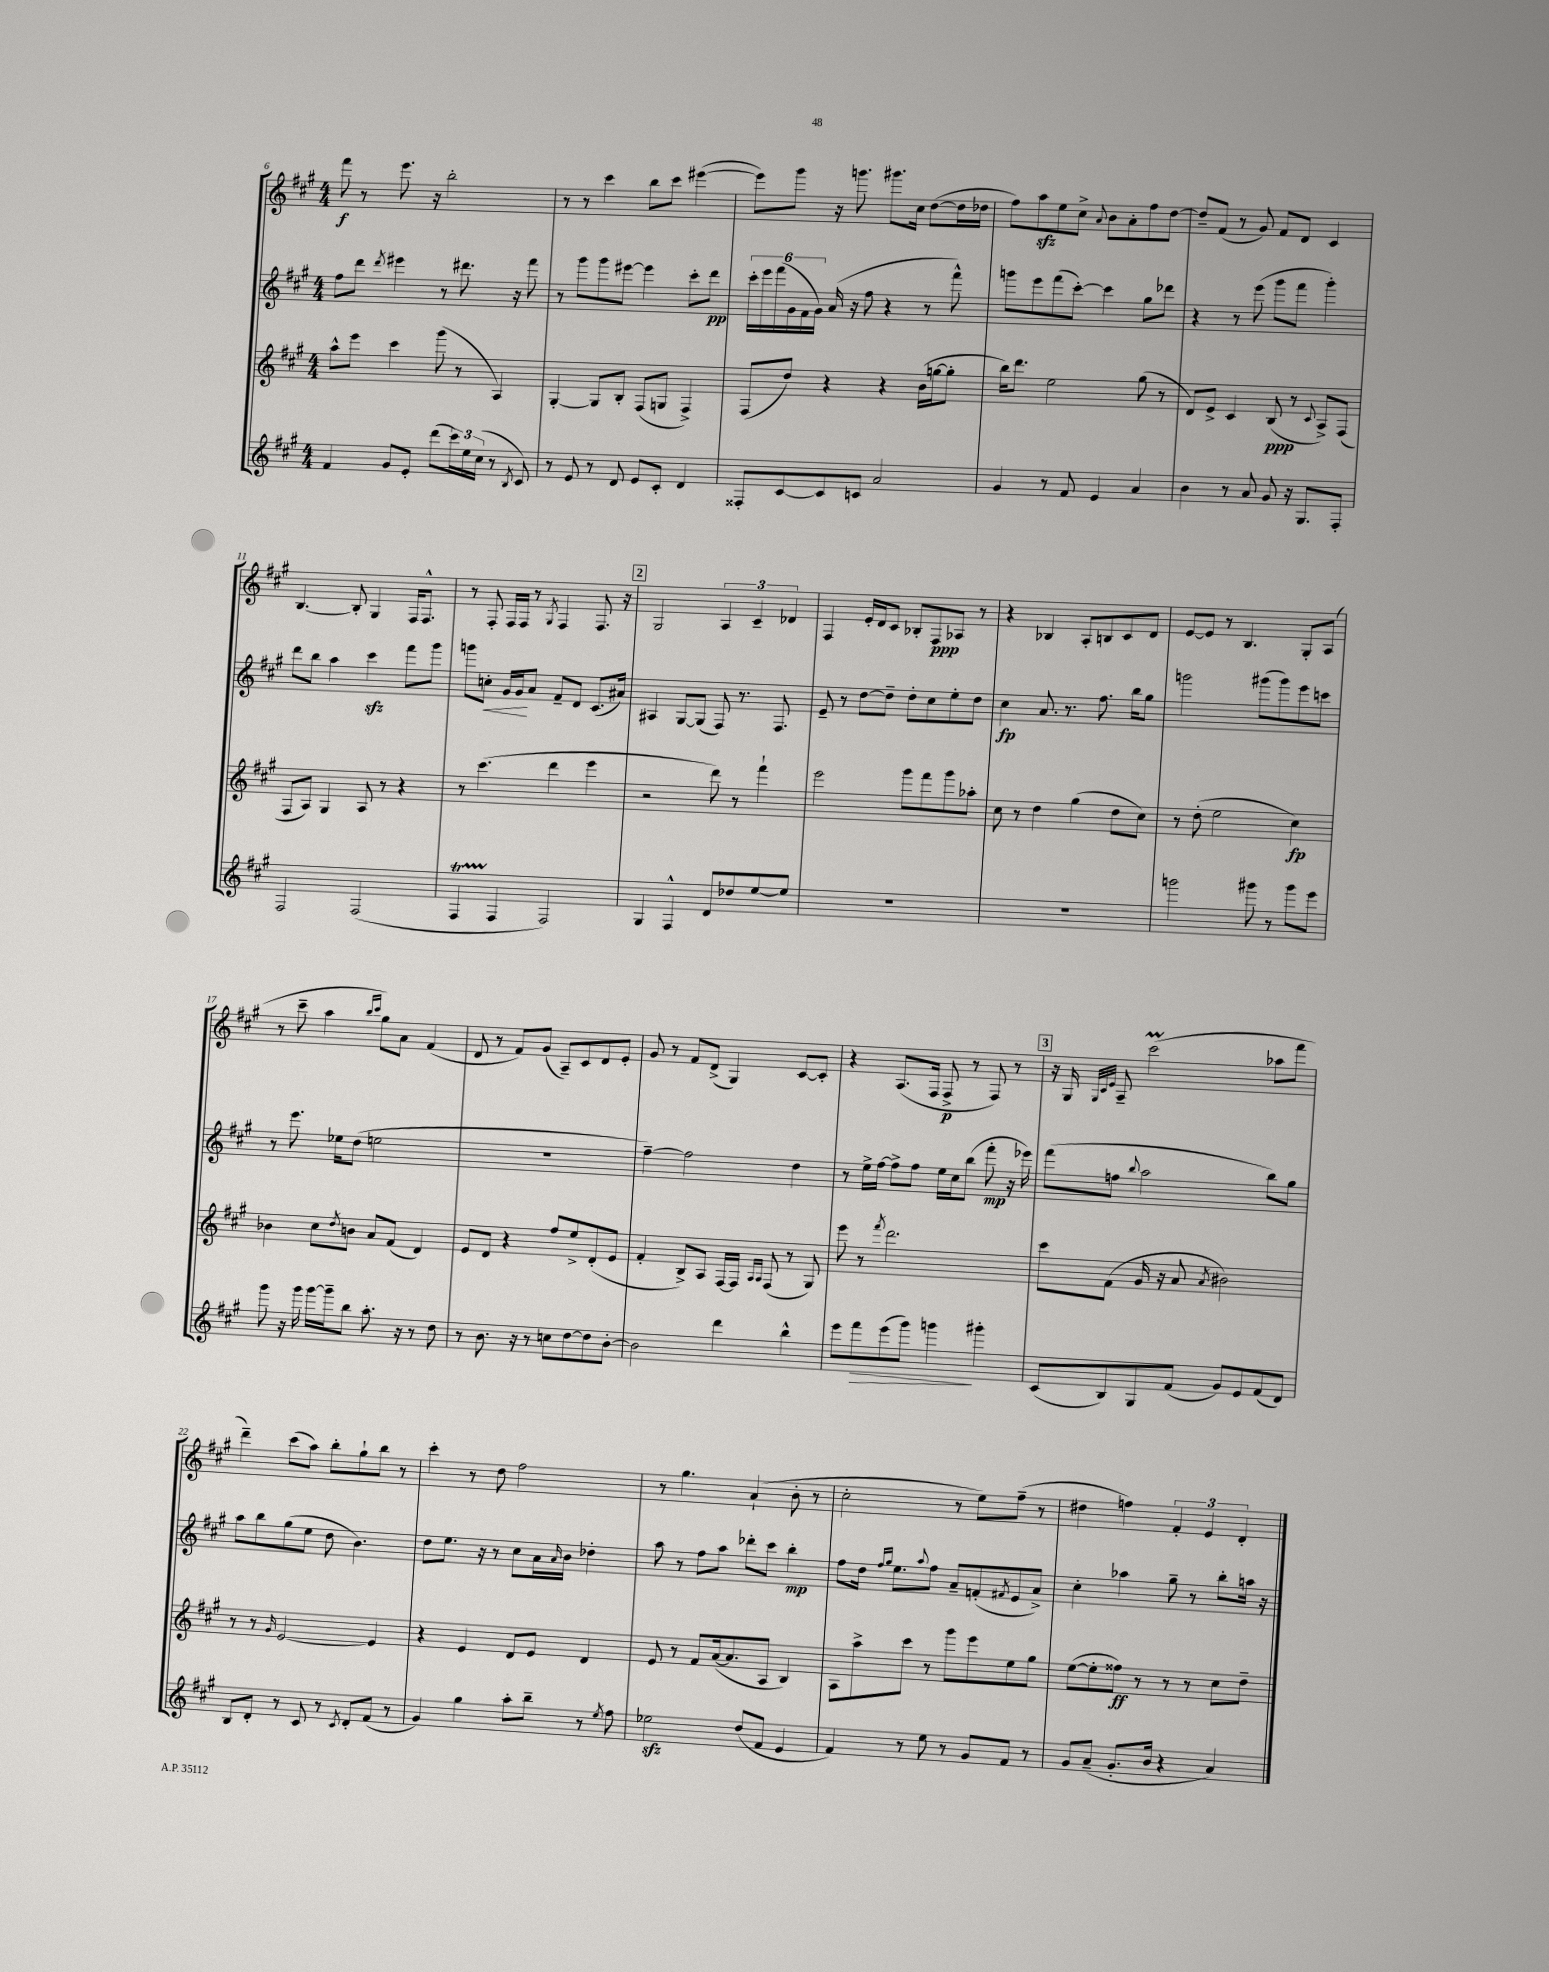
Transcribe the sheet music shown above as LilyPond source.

<<
\new StaffGroup <<
\new Staff = "s0" {
    \clef treble \key a \major \numericTimeSignature \time 4/4
    fis'''8\f r8 e'''8. r16 b''2-. |
    r8 r8 cis'''4 b''8 cis'''8 eis'''4~( |
    eis'''8) gis'''8 r16 g'''8. gis'''8. cis''16 d''8~( d''16 des''16 |
    fis''8) a''8\sfz e''8 cis''8-> \appoggiatura { a'8 } b'8 a'8-. fis''8 d''8~ |
    d''8-- fis'8( r8 gis'8) fis'8 d'8 cis'4 |
    b4.~ b8-. gis4 fis16 fis8.-^ |
    r8 fis8-. fis16 fis16 r8 \acciaccatura { gis8 } fis4 fis8. r16 |
    \mark \markup { \box "2" } gis2 \tuplet 3/2 { a4 cis'4-- des'4 } |
    fis4 e'16-. d'16 cis'8 bes8-. fis8\ppp aes8 r8 |
    r4 bes4 a8-. b8 cis'8 d'8 |
    e'8~ e'8 r8 b4. gis8-. a8( |
    r8 cis'''8-- a''4 \grace { b''16 cis'''16 } gis''8) a'8 fis'4( |
    d'8 r8 fis'8) gis'8( a8--) cis'8 d'8 e'8-. |
    gis'8 r8 fis'8 d'8->( gis4) cis'8~ cis'8-. |
    r4 a8.( fis16 fis8->\p r8 fis8) r8 |
    \mark \markup { \box "3" } r16 gis16 \grace { gis32 cis'32 e'32 } a8-- cis'''2\prall( aes''8 fis'''8 |
    d'''4--) cis'''8( a''8) b''8-. gis''8-! b''8 r8 |
    cis'''4-. r8 d''8 fis''2 |
    r8 gis''4. a'4-!( b'8-. r8 |
    cis''2-. r8 e''8) fis''8--( r8 |
    dis''4 f''4) \tuplet 3/2 { fis'4-. e'4 d'4-. } \bar "|." |
}
\new Staff = "s1" {
    \clef treble \key a \major \numericTimeSignature \time 4/4
    fis''8 d'''8 \acciaccatura { d'''8 } eis'''4 r8 dis'''8. r16 fis'''8 |
    r8 gis'''8 gis'''8 eis'''8~ eis'''4 cis'''8-. d'''8\pp |
    \tuplet 6/4 { cis'''16-. e'''16 fis'''16( gis'16 fis'16 gis'16) } a'16( r16 fis''8 r4 r8 fis'''8-^) |
    g'''8 e'''8 fis'''8( cis'''8~-.) cis'''4 gis''8 des'''8 |
    r4 r8 e'''8( gis'''8 fis'''8 gis'''4-.) |
    d'''8 b''8 a''4 cis'''4\sfz fis'''8 gis'''8 |
    g'''8 c''8-.\< gis'16 gis'16\! a'8 fis'8-- d'8 cis'8.( ais'16) |
    \mark \markup { \box "2" } ais4 gis8~ gis8( fis8) r8. fis8. |
    e'8-- r8 d''8~ d''8-- d''8-. cis''8 e''8-. d''8 |
    cis''4\fp a'8. r8. fis''8. b''16 gis''8 |
    g'''2 gis'''8( gis'''8) e'''8 c'''8 |
    r8 e'''8. ees''16 d''8( e''2 |
    R1 |
    fis''4~--) fis''2 d''4 |
    r8 e''16-> fis''16~ fis''8-> fis''8 e''16 cis''16 b''8( fis'''8-.\mp r16 ees'''16) |
    \mark \markup { \box "3" } fis'''8( f''8 \appoggiatura { b''8 } a''2 b''8) gis''8 |
    a''8 b''8 gis''8( e''8 d''8 b'4.) |
    d''8 e''8. r16 r8 cis''8 a'16 \grace { a'16 } b'16 des''4-. |
    a''8 r8 fis''8 a''8 des'''8-. cis'''8 b''4-.\mp |
    fis''8 d''16 \grace { fis''16 gis''16 } e''8. \appoggiatura { a''8 } fis''8 a'8-- f'8-.( \acciaccatura { fis'8 } e'8 a'8->) |
    cis''4-. aes''4 gis''8-- r8 b''8-. a''16 r16 \bar "|." |
}
\new Staff = "s2" {
    \clef treble \key a \major \numericTimeSignature \time 4/4
    a''8-^ e'''8 cis'''4 gis'''8( r8 a4) |
    gis4~-. gis8 b8-. fis8( g8 fis4->) |
    fis8( d''8) r4 r4 b'16( g''16~ g''8-. |
    b''16) d'''8. e''2 gis''8( r8 |
    d'8) e'8-> cis'4 b8\ppp( r8 \appoggiatura { cis'8 } a8->) fis8( |
    fis8 a8) gis4 a8 r8 r4 |
    r8 cis'''4.( d'''4 e'''4 |
    \mark \markup { \box "2" } r2 d'''8) r8 fis'''4-! |
    e'''2 gis'''8 fis'''8 gis'''8 aes''8-. |
    cis''8 r8 d''4 gis''4( d''8 cis''8) |
    r8 d''8-.( e''2 cis''4\fp) |
    bes'4 cis''8 \acciaccatura { d''8 } b'8 a'8 fis'8( d'4) |
    e'8 d'8 r4 fis''8 e''8-> d'8-.( e'8 |
    fis'4-. b8->) a8 fis16~ fis16 \grace { a16 a16 } fis8( r8 gis8) |
    e'''8 r8 \acciaccatura { fis'''8 } d'''2. |
    \mark \markup { \box "3" } cis'''8 fis'8( gis'16 r16 a'8 \acciaccatura { a'8 } bis'2) |
    r8 r8 \grace { gis'16 } e'2~ e'4 |
    r4 e'4 d'8 e'8 d'4 |
    e'8 r8 fis'8 a'16~( a'8. a8 b4) |
    a8 a''8-> cis'''8 r8 gis'''8 e'''8 e''8 gis''8 |
    e''8~( e''8-. fisis''8\ff) r8 r8 r8 cis''8 d''8-- \bar "|." |
}
\new Staff = "s3" {
    \clef treble \key a \major \numericTimeSignature \time 4/4
    fis'4 gis'8 e'8-. d'''8( \tuplet 3/2 { cis'''16) e''16 cis''16( } r8 \acciaccatura { b8 } cis'8) |
    r8 e'8 r8 d'8 e'8 cis'8-. d'4 |
    fisis8-. cis'8~ cis'8 c'8 a'2 |
    gis'4 r8 fis'8 e'4 a'4 |
    b'4 r8 a'8 gis'8 r16 gis8. fis8-. |
    fis2 fis2( |
    fis4\startTrillSpan fis4\stopTrillSpan fis2) |
    \mark \markup { \box "2" } gis4 fis4-^ d'8 des''8 e''8~ e''8 |
    R1 |
    R1 |
    g'''2 gis'''8 r8 gis'''8 e'''8 |
    gis'''8 r16 gis'''16 gis'''16~ gis'''16-- b''8 a''8.-. r16 r8 d''8 |
    r8 b'8. r16 r8 c''8 d''8~ d''8 b'8~-. |
    b'2 d'''4 b''4-^ |
    e'''8 fis'''8\> e'''8( gis'''8) g'''4\! gis'''4-. |
    \mark \markup { \box "3" } cis'8( b8) gis8 fis'8( gis'8) e'8 fis'8( d'8) |
    b8 d'8-. r8 cis'8 r8 \acciaccatura { cis'8 } d'8-. fis'8( r8 |
    gis'4) gis''4 a''8-. b''8-- r8 \acciaccatura { e''8 } fis''8 |
    ees''2\sfz d''8( fis'8 e'4 |
    fis'4) r8 e''8 r8 gis'8 fis'8 r8 |
    gis'8 a'8--( gis'8.-. b'16 r4 a'4) \bar "|." |
}
>>
>>
\layout { \context { \Score currentBarNumber = #6 } }
